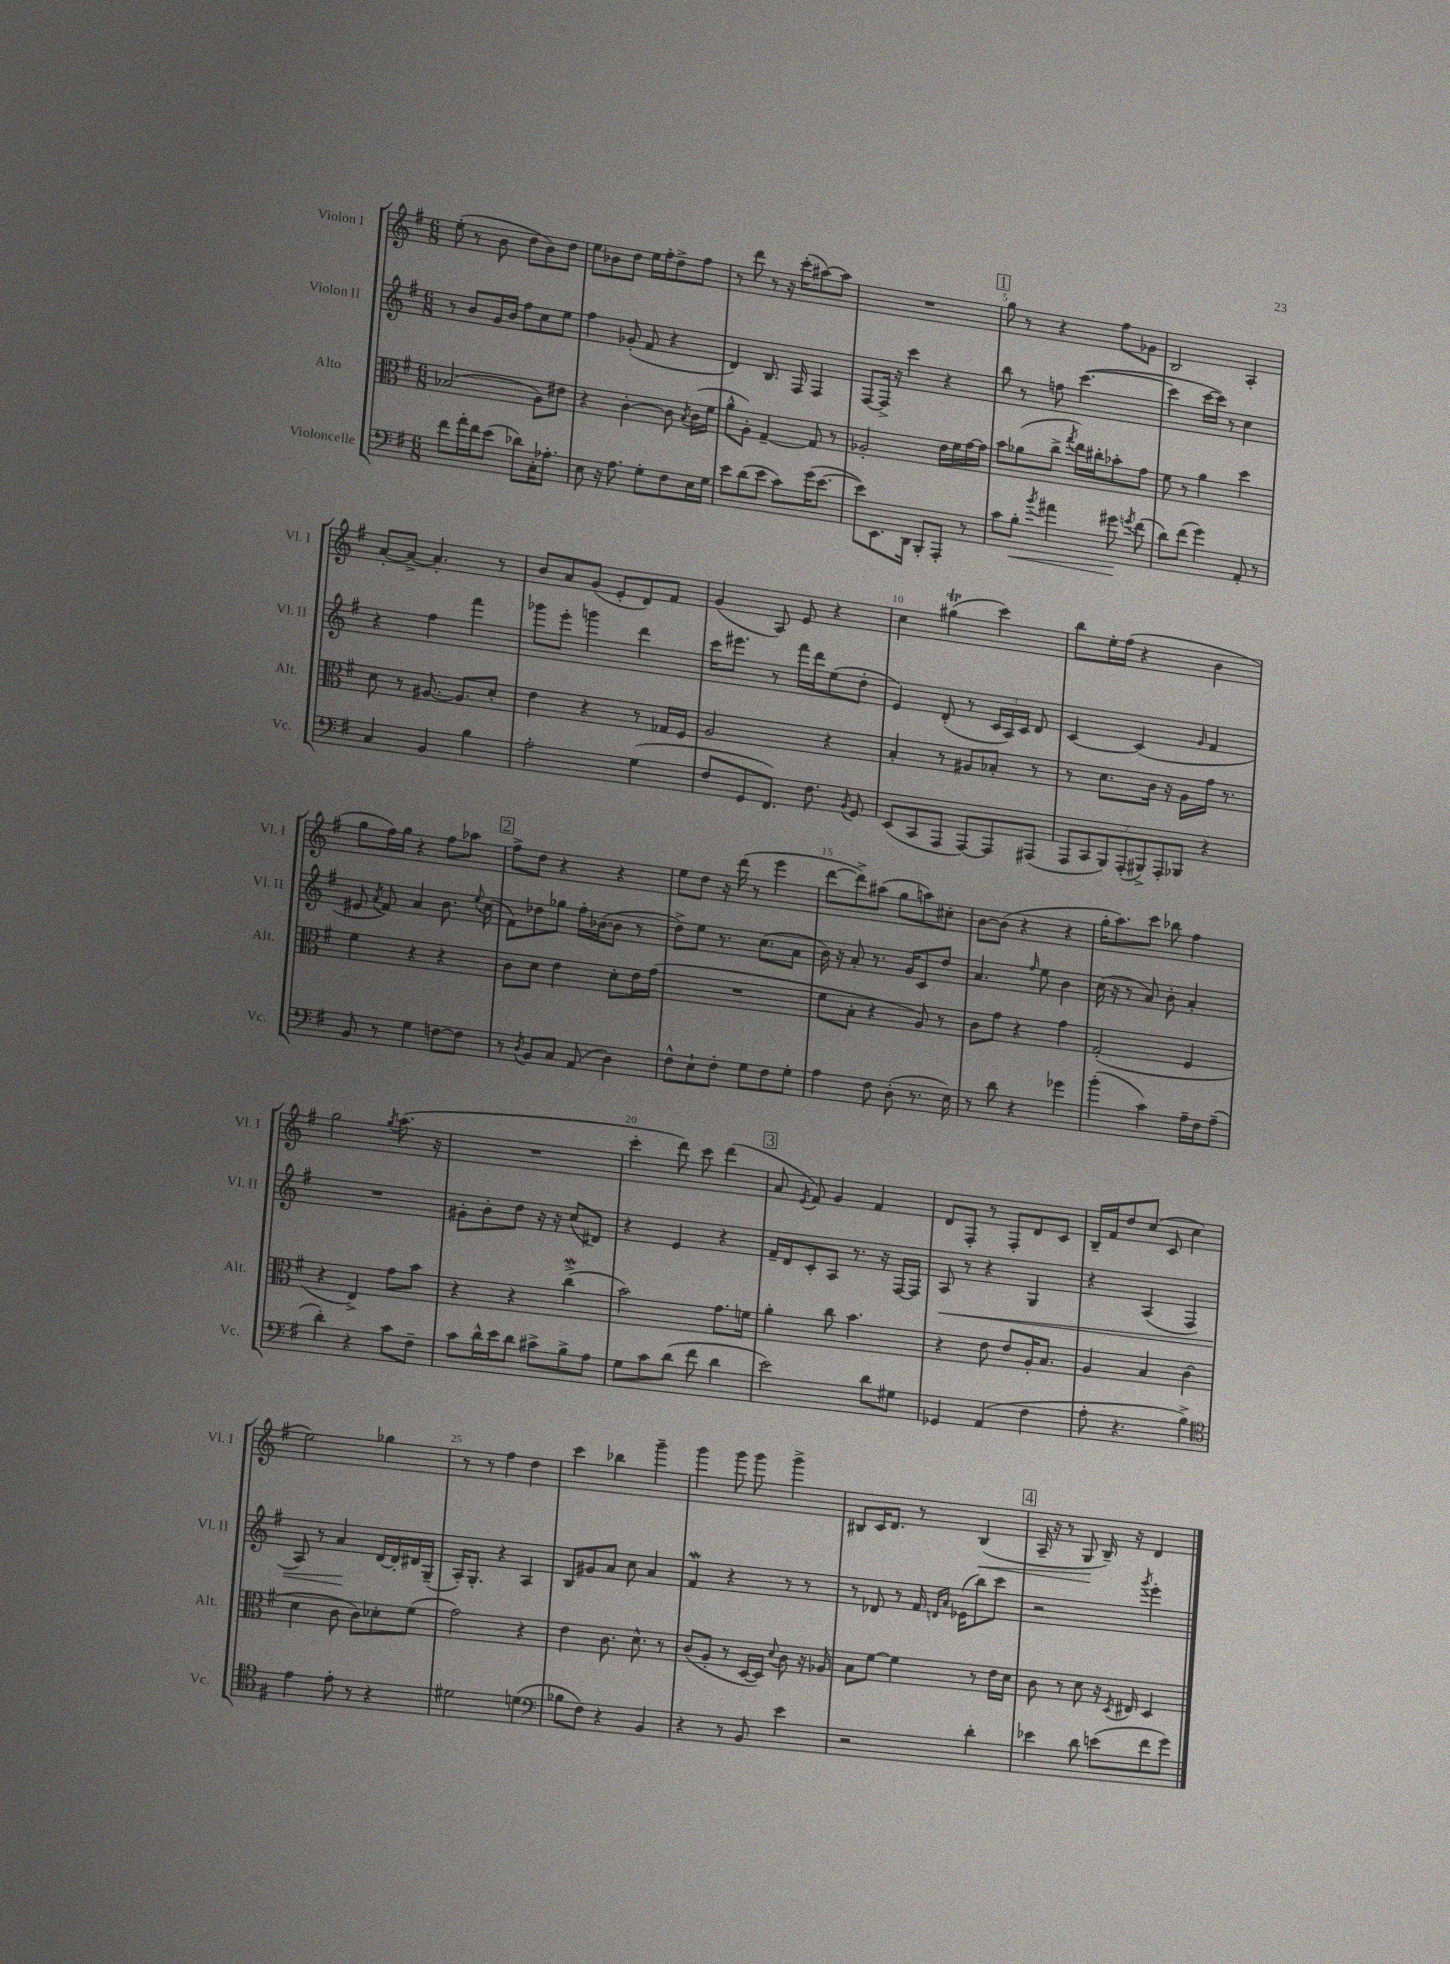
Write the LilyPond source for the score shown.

<<
\new StaffGroup <<
\new Staff = "s0" \with { instrumentName = "Violon I" shortInstrumentName = "Vl. I" } {
    \clef treble \key g \major \numericTimeSignature \time 6/8
    \autoBeamOff e''8-.( r8 b'8 d''8[ b'8) d''8] |
    e''8[ bes'8 d''8] e''16[ fis''16-. d''8-> fis''8] |
    r8 d'''8 r8 r16 c'''16[-.( ais''8~) ais''8] |
    R2. |
    \mark \markup { \box "1" } g''8 r8 r4 fis''8[ ges'8] |
    b2 a4-. |
    a'8[~-. a'8]~-> a'4.-. r8 |
    b'8[ a'8 g'8]( e'8[-. d'8) fis'8] |
    g'4( a8) e'8 r4 |
    c''4 gis''4\trill( c'''4) |
    b''8[ e''16-. fis''16]( r4 b'4 |
    g''8[ fis''16) g''16] r4 fis''8[ aes''8] |
    \mark \markup { \box "2" } fis''8[-> d''8] r4 r4 |
    e''8[ d''8] r16 d'''16( r8 e'''4 |
    d'''8[~ d'''8->) ais''8]( g''8[ a''8) cis''8]-. |
    b'8[~ b'8]( r4 r4 |
    g''16[-. a''8.) c'''8] bes''8 fis''4 |
    g''2 \acciaccatura { g''8 } a''8.( r16 |
    R2. |
    c'''4-. d'''8) c'''8 d'''4( |
    \mark \markup { \box "3" } a'8 \acciaccatura { e'8 } fis'8) g'4 fis'4 |
    d'8[ fis8]-. r8 fis8[-. d'8 c'8] |
    b16[-- fis'16 d''8 c''8]( c'8 c''4 |
    e''2) ges''4 |
    r8 r8 fis''4 d''4 |
    c'''4 bes''4 g'''4-- |
    g'''4 g'''8 g'''8 g'''4-> |
    bis8[ c'16 d'8.] r8 bis4\<( |
    \mark \markup { \box "4" } a16-- r16 r8 g8\! b16--) r16 d'4 \bar "|." |
}
\new Staff = "s1" \with { instrumentName = "Violon II" shortInstrumentName = "Vl. II" } {
    \clef treble \key g \major \numericTimeSignature \time 6/8
    \autoBeamOff r8 b'8[ g'16 b'16] fis''8[ c''8 e''8] |
    fis''4 ges'8-.( fis'8 r4 |
    d'4) b8. fis16 fis4 |
    fis8[~ fis16]-> r16 c'''4 r4 |
    \mark \markup { \box "1" } b''8 r8 f''8 c'''4.~( |
    c'''4 c'''16[~ c'''16]) r8 c''4 |
    r4 fis''4 fis'''4 |
    ges'''8[ e'''8]-. g'''4 d'''4 |
    c'''16[ eis'''8.] r8 fis'''16[ d'''16 e''8( d''8]-. |
    e'4) d'8-.( r8 \tuplet 3/2 { c'16[ a16) c'16] } d'8 |
    c'4~ c'4( \grace { g'16 } fis'4 |
    eis'8 \acciaccatura { a'8 } fis'8) a'4 b'8. \appoggiatura { e''8 } c''16( |
    \mark \markup { \box "2" } fis'8[) des''8 ges''8] fis''16[-. bes'16~( bes'8] r8 |
    d''8[->) e''8] r8. c''8.[( a'8] |
    b'16) r16 a'8-. r8. g'16[ c'8 d''8] |
    a'4. \grace { fis''16 } e''8 b'4 |
    c''16( r16 r8 a'8) b'8-. a'4-. |
    R2. |
    gis'8[-. b'8-. d''8] r16 r16 c''8[( dis'8]) |
    r4 e'4 r4 |
    \mark \markup { \box "3" } fis'16[-- d'16 c'8-. a8] r8. r16 fis16[~ fis16] |
    a8\< r8 r4 g4 |
    r4 a4( fis4 |
    a8) r8 a'4\! d'16[~ d'16-. dis'16 g16]--( |
    a16[-.) g8.]-. r4 a4 |
    b8[ gis'8 a'8] c''8 a'4 |
    fis'4\mordent r4 r8 r8 |
    r8 des'8 r8 fis'16 \grace { d'16[ a'16] } ees'16[( b''8) c'''8] |
    \mark \markup { \box "4" } r2 \acciaccatura { g'''8 } e'''4-. \bar "|." |
}
\new Staff = "s2" \with { instrumentName = "Alto" shortInstrumentName = "Alt." } {
    \clef alto \key g \major \numericTimeSignature \time 6/8
    \autoBeamOff bes2( a8[) eis'8] |
    r4 c'4~-. c'8 \acciaccatura { b8 } c'16[( fis'16] |
    a'8[-^ a8]-.) g4~-- g8 r8 |
    aes2-. e'16[ fis'16 g'16~ g'16] |
    \mark \markup { \box "1" } b'8[ aes'8( c''8]-> \acciaccatura { g''8 } e''16[) cis''16-. bes'8-. g'8] |
    fis'8 r8 a'4 d''4 |
    d'8 r8 ais8.~ ais8.[ d'8]-. |
    e'4 r4 r8 ges16[ fis16] |
    a2 r4 |
    b4-. r8 ais8[ bes8]-. r8 |
    r8 d'8.[ c'16] r16 a16[ g'16] r8. |
    fis'4 r4 r4 |
    \mark \markup { \box "2" } c'8[ d'8] e'4 d'8[-. e'16 g'16]( |
    R2. |
    fis'8[ b8]-. r4 a8) r8 |
    c'8[ g'8] r4 g'4 |
    g2-.( fis4 |
    r4 e4->) g'8[ b'8] |
    r4 r4 c''4->\mordent( |
    b'2) g'8.[ f'16] |
    \mark \markup { \box "3" } a'4-. c''8 b'4. |
    r4 e'8 e'8[ a16-. b8.] |
    a4 b4 c'4( |
    d'4 c'8 c'8[) des'8-. fis'8]( |
    g'2) r4 |
    e'4 c'8. d'8.-^ r8 |
    c'8[( a8]-. r8 d16[~ d16]) \appoggiatura { d'8 } c'8 r16 aes16 |
    b8[ fis'8]~ fis'4 r8 e'16[ d'16] |
    \mark \markup { \box "4" } c'8 r8 d'8 r16 \acciaccatura { d8 } eis16 d4 \bar "|." |
}
\new Staff = "s3" \with { instrumentName = "Violoncelle" shortInstrumentName = "Vc." } {
    \clef bass \key g \major \numericTimeSignature \time 6/8
    \autoBeamOff fis'8[ a'16-. fis'16 e'8]( des'8[) c16-. aes8.]-. |
    e8 r16 a8. g8[-. fis8 e16 g16] |
    e'8[ d'8( e'8] c'8[) g'16( e'8.]~ |
    e'8[) e,8. d,16] b,,8[-. a,,8]-. r8 |
    \mark \markup { \box "1" } c'8[ b8]-.\< \acciaccatura { b'8 } ais'4 gis'8\! \acciaccatura { g'8 } fis'8( |
    d'8[) fis'8]( g'4) a,8-. r8 |
    c4 b,4 b4 |
    a2-. g4( |
    fis8[ g,8 fis,8.]) fis8. \acciaccatura { b,8 } g,8 |
    e,8[( c,8 a,,8] a,,8[~) a,,8 ais,,8]( |
    \tuplet 7/4 { a,,8[ c,8 b,,8) a,,8-.( bis,,8->) a,,8-. bes,,8] } r4 |
    b,8 r8 g4 f8[~ f8] |
    \mark \markup { \box "2" } r8 \acciaccatura { d8 } b,8[ c8] a,8( d4) |
    fis8[-^ e8-! fis8]-. g8[ fis8 g8]-. |
    a4 fis8 d8-.( r8. e16) |
    r8 d'8 r4 ges'4 |
    b'4-.( c'4) a16[-- fis16 a8]--( |
    d'4-.) r4 c'8[ fis8]-- |
    c'8[ d'16-^ e'16 d'8] cis'8[-> b8-> a8] |
    g8[ c'8 d'8]( fis'8 d'4 |
    \mark \markup { \box "3" } e'2) d'8[ gis8] |
    ges,4 a,4( fis4 |
    a8-. r4. b4->) |
    \clef tenor e'4 e'8-. r8 r4 |
    dis'2 d'4( |
    \clef bass bes8[ fis8]) r4 b,4 |
    r4 r8 b,8 e'4 |
    r2 d'4-. |
    \mark \markup { \box "4" } ees'4 d'8 e'8[( fis'8 g'8]) \bar "|." |
}
>>
>>
\layout { \context { \Score \override BarNumber.break-visibility = ##(#f #t #t) barNumberVisibility = #(every-nth-bar-number-visible 5) } }
